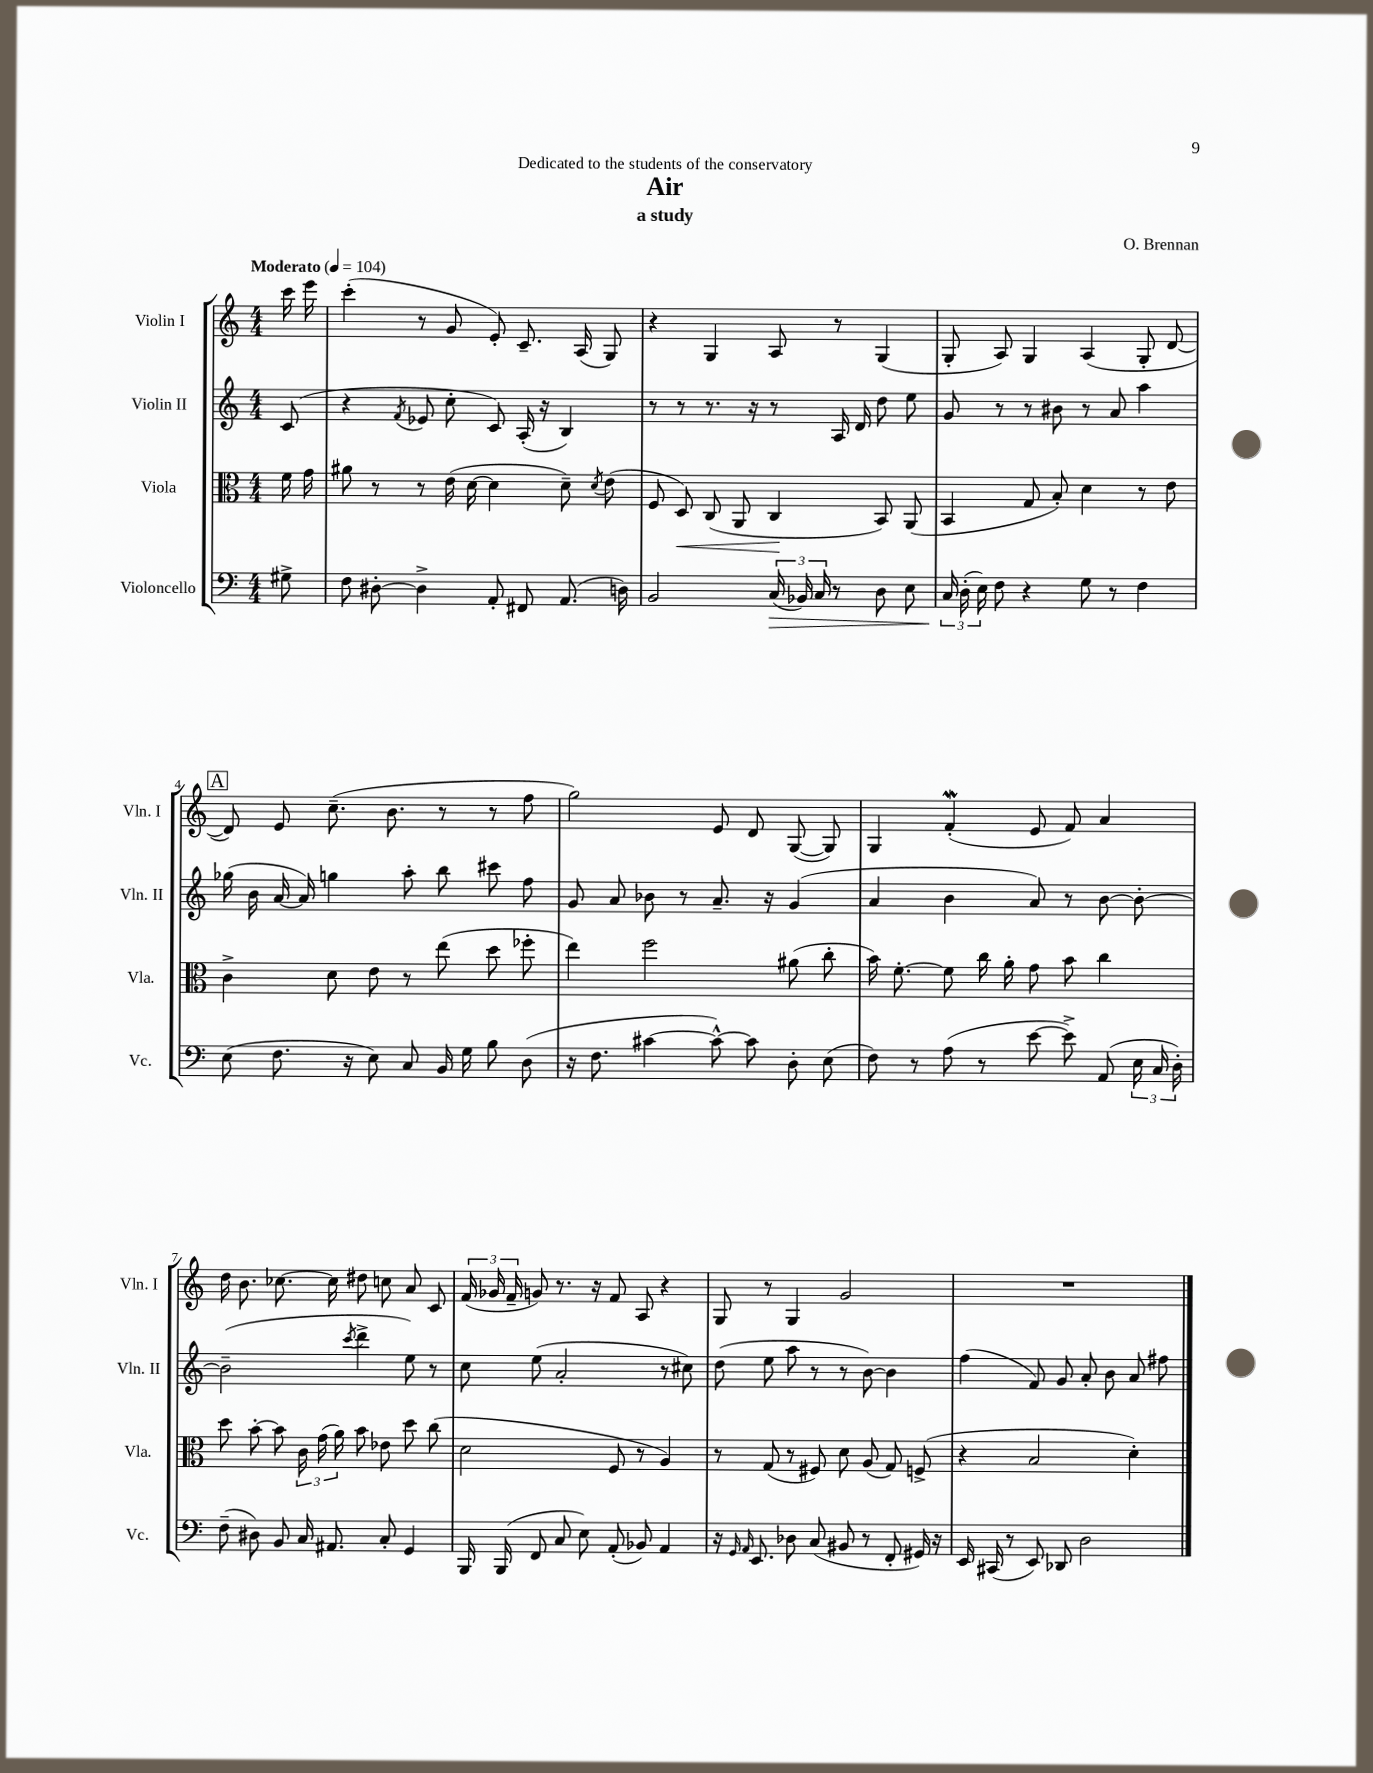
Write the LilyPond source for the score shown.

\header { title = "Air" composer = "O. Brennan" subtitle = "a study" dedication = "Dedicated to the students of the conservatory" }
<<
\new StaffGroup <<
\new Staff = "s0" \with { instrumentName = "Violin I" shortInstrumentName = "Vln. I" } {
    \clef treble \key c \major \numericTimeSignature \time 4/4 \partial 8 \tempo "Moderato" 4 = 104
    \autoBeamOff c'''16 e'''16 |
    c'''4-.( r8 g'8 e'8-.) c'8.-- a16( g8) |
    r4 g4 a8 r8 g4( |
    g8-. a8) g4 a4( g8-. d'8~ |
    \mark \markup { \box "A" } d'8) e'8 c''8.--( b'8. r8 r8 f''8 |
    g''2) e'8 d'8 g8~( g8) |
    g4 f'4-.\mordent( e'8 f'8) a'4 |
    d''16 b'8. ces''8.~ ces''16 dis''8 c''8 a'8 c'8 |
    \tuplet 3/2 { f'16( ges'16 f'16-- } g'8) r8. r16 f'8 a8 r4 |
    g8 r8 g4 g'2 |
    R1 \bar "|." |
}
\new Staff = "s1" \with { instrumentName = "Violin II" shortInstrumentName = "Vln. II" } {
    \clef treble \key c \major \numericTimeSignature \time 4/4 \partial 8
    \autoBeamOff c'8( |
    r4 \acciaccatura { f'8 } ees'8 c''8-. c'8) a16-.( r16 b4) |
    r8 r8 r8. r16 r8 a16 d'16 d''8 e''8 |
    g'8 r8 r8 bis'8 r8 a'8 a''4 |
    \mark \markup { \box "A" } ges''16( b'16 a'16~ a'16) g''4 a''8-. b''8 cis'''8 f''8 |
    g'8 a'8 bes'8 r8 a'8.-- r16 g'4( |
    a'4 b'4 a'8) r8 b'8~ b'8~-. |
    b'2--( \acciaccatura { c'''8 } d'''4-> e''8) r8 |
    c''8 e''8( a'2-. r8 cis''8) |
    d''8( e''8 a''8 r8 r8 b'8~) b'4 |
    f''4( f'8) g'8 a'8-. b'8 a'8 fis''8 \bar "|." |
}
\new Staff = "s2" \with { instrumentName = "Viola" shortInstrumentName = "Vla." } {
    \clef alto \key c \major \numericTimeSignature \time 4/4 \partial 8
    \autoBeamOff f'16 g'16 |
    ais'8 r8 r8 e'16( d'16~ d'4 d'8--) \acciaccatura { d'8 } e'8( |
    f8 d8\<) c8( a,8 c4\! b,8) a,8( |
    b,4 g8 b8-.) d'4 r8 e'8 |
    \mark \markup { \box "A" } c'4-> d'8 e'8 r8 e''8( d''8 fes''8-. |
    e''4) f''2 ais'8( c''8-. |
    b'16) f'8.~-. f'8 c''16 a'16-. g'8 b'8 c''4 |
    d''8 b'8~-. b'8 \tuplet 3/2 { c'16 g'16( a'16) } b'8 ees'8 d''8 c''8( |
    d'2 f8 r8 a4) |
    r8 g8( r8 fis8) d'8 a8( g8) f8->( |
    r4 b2 d'4-.) \bar "|." |
}
\new Staff = "s3" \with { instrumentName = "Violoncello" shortInstrumentName = "Vc." } {
    \clef bass \key c \major \numericTimeSignature \time 4/4 \partial 8
    \autoBeamOff gis8-> |
    f8 dis8~-. dis4-> a,8-. fis,8 a,8.( d16) |
    b,2 \tuplet 3/2 { c16\>( bes,16) c16 } r8 d8 e8 |
    \tuplet 3/2 { c16\! d16-.( e16) } f8 r4 g8 r8 f4 |
    \mark \markup { \box "A" } e8( f8. r16 e8) c8 b,16 g16 b8 d8( |
    r16 f8. cis'4~ cis'8~-^) cis'8 d8-. e8( |
    f8) r8 a8( r8 e'8~ e'8->) a,8( \tuplet 3/2 { e16 c16 d16-.) } |
    f8--( dis8) b,8 c16 ais,8. c8-. g,4 |
    b,,16 b,,16( f,8 c8 e8) a,8-.( bes,8) a,4 |
    r16 \grace { g,16 a,16 } e,8. des8 c8( bis,8 r8 f,8-. gis,16) r16 |
    e,16 cis,16( r8 e,8) des,8 d2 \bar "|." |
}
>>
>>
